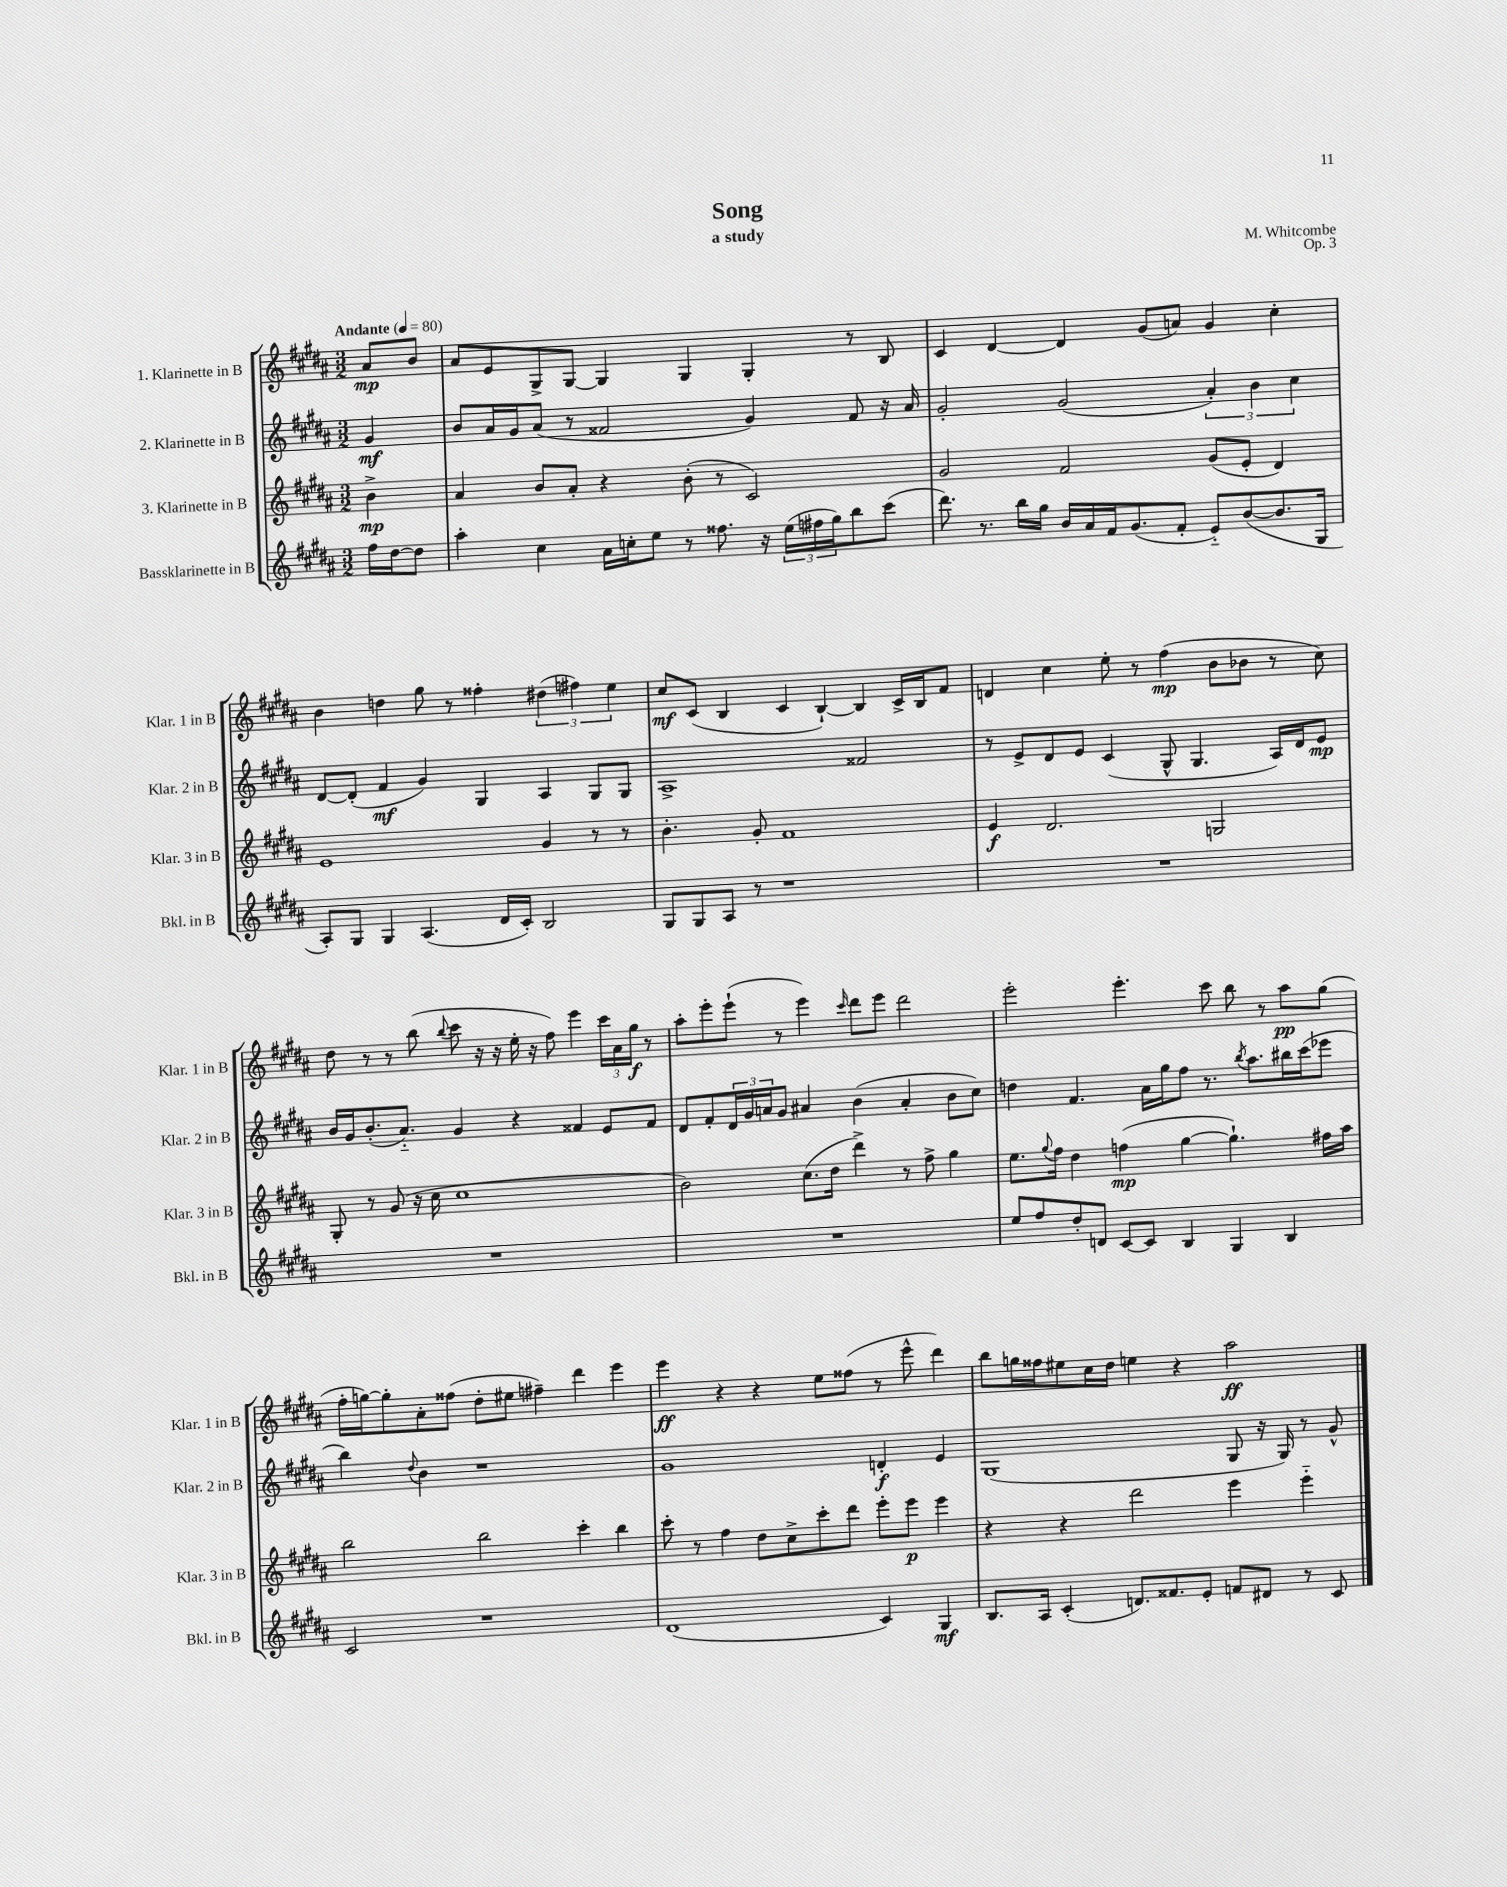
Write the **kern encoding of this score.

**kern	**kern	**kern	**kern
*staff4	*staff3	*staff2	*staff1
*clefG2	*clefG2	*clefG2	*clefG2
*k[f#c#g#d#a#]	*k[f#c#g#d#a#]	*k[f#c#g#d#a#]	*k[f#c#g#d#a#]
*M3/2	*M3/2	*M3/2	*M3/2
*MM80	*MM80	*MM80	*MM80
16ff#	4b^	4g#	8a#
[16dd#	.	.	.
8dd#]	.	.	8b
=	=	=	=
4aa#'	4a#	8b	8a#
.	.	16a#	8e
.	.	16g#	.
4cc#	8b	(8a#	8G#^
.	8a#'	8r	[8G#
16a#	4r	2f##	4G#]
16cc'	.	.	.
8ee	.	.	.
8r	(8b'	.	4G#
8.ff##	8r	.	.
.	2c#)	4g#)	4G#'
16r	.	.	.
(24ee	.	.	.
24ff#	.	.	.
24gg#)	.	.	.
8bb	.	8f##	8r
(8ccc#	.	16r	8B
.	.	16a#	.
=	=	=	=
8.ddd#)	2g#	2g#'	4c#
8.r	.	.	.
.	.	.	[4d#
16bb	.	.	.
16gg#	.	.	.
16b	2f#	(2g#	4d#]
16a#	.	.	.
16f#	.	.	.
(8.g#	.	.	.
.	.	.	(8g#
8f#'	.	.	8a)
8e'~)	(8g#	6a#')	4g#
([8b	8e'	.	.
.	.	6b	.
8.b]	4d#)	.	4cc#'
.	.	6cc#	.
16G#	.	.	.
=	=	=	=
8A#')	1e	[8d#	4b
8G#	.	(8d#']	.
4G#	.	4f#	4dd
(4.A#	.	4g#)	8gg#
.	.	.	8r
.	.	4G#	4ff##'
16d#	.	.	.
16c#')	.	.	.
2B	4g#	4A#	(6dd#
.	.	.	6ff#)
.	8r	8G#	.
.	.	.	6ee
.	8r	8G#	.
=	=	=	=
8G#	4.b'	1A#^	8cc#
8G#	.	.	(8c#
8A#	.	.	4B
8r	8g#'	.	.
1r	1f#	.	4c#
.	.	.	[4B`)
.	.	2f##	4B]
.	.	.	16c#^
.	.	.	16B
.	.	.	8f#
=	=	=	=
1.r	4e	8r	4d
.	.	8e^	.
.	2.d#	8d#	4cc#
.	.	8e	.
.	.	(4c#	8ee'
.	.	.	8r
.	.	8G#^^	(4ff#
.	.	4.G#	.
.	2G	.	8b
.	.	.	8b-
.	.	16A#)	8r
.	.	16d#	.
.	.	8e	8cc#)
=	=	=	=
1.r	8G#'	16b	8dd#
.	.	16g#	.
.	8r	(8.b'	8r
.	(8g#	.	8r
.	.	8.a#'~)	.
.	16r	.	(8bb
.	16cc#	.	.
.	.	.	8qqbb
.	1cc#	4g#	8ccc#
.	.	.	16r
.	.	.	16r
.	.	4r	16ee'
.	.	.	16r
.	.	.	8ff#)
.	.	4f##	4eee
.	.	8e	24ccc#
.	.	.	24a#
.	.	.	24gg#
.	.	8f##	8r
=	=	=	=
1.r	2b)	8d#	8aa#'
.	.	8f#'	8eee'
.	.	24d#	(8eee`
.	.	24g#	.
.	.	24a	.
.	.	8g#	8r
.	(8.cc#	4a#	4eee)
.	16dd#	.	.
.	.	.	16qqccc#
.	4ddd#^)	(4b	8ddd#
.	.	.	8eee
.	8r	4a#'	2ddd#
.	8ff#^	.	.
.	4gg#	8b	.
.	.	8cc#)	.
=	=	=	=
8ee	8.ee	4dd	2eee'
8ff#	.	.	.
.	8qqgg#	.	.
.	16ff#	.	.
8dd#'	4dd#	4.f#	.
8d	.	.	.
[8c#	(4ff	.	4.eee'
8c#]	.	16a#	.
.	.	16gg#	.
4B	[4gg#	8ff#	.
.	.	8.r	8ccc#
4G#	4.gg#`])	.	8bb
.	.	8qbb	.
.	.	8.aa#	.
.	.	.	8r
4B	.	16bb#	8aa#
.	.	(16ccc#	.
.	16ff#	8eee-	(8gg#
.	16aa#	.	.
=	=	=	=
2c#	2bb	4bb)	16ff#'
.	.	.	[16gg)
.	.	.	8gg']
.	.	8qqdd#	.
.	.	4b	8a#'
.	.	.	(8ff##
1r	2bb	1r	8dd#'
.	.	.	8ee#
.	.	.	4ff#~)
.	4ccc#'	.	4ddd#
.	4bb	.	4eee
=	=	=	=
(1d#	8ccc#'	1g#	4eee
.	8r	.	.
.	4ff#	.	4r
.	8dd#	.	4r
.	8cc#^	.	.
.	8ccc#'	.	8ee
.	8ddd#	.	(8ff##
4c#)	8eee'	4d'	8r
.	8eee	.	8eee^^
4G#	4eee	4e	4ddd#)
=	=	=	=
8.B	4r	(1G#	8bb
.	.	.	16gg
16A#	.	.	16ff##
(4c#'	4r	.	8ee#
.	.	.	16cc#
.	.	.	16dd#
8.d)	2ddd#	.	4ee
8.f##	.	.	.
.	.	.	4r
8e'	.	.	.
8f	4eee	8G#	2aa#
8d#	.	16r	.
.	.	16G#)	.
8r	4eee'~	8r	.
8c#	.	8g#^^	.
==	==	==	==
*-	*-	*-	*-
